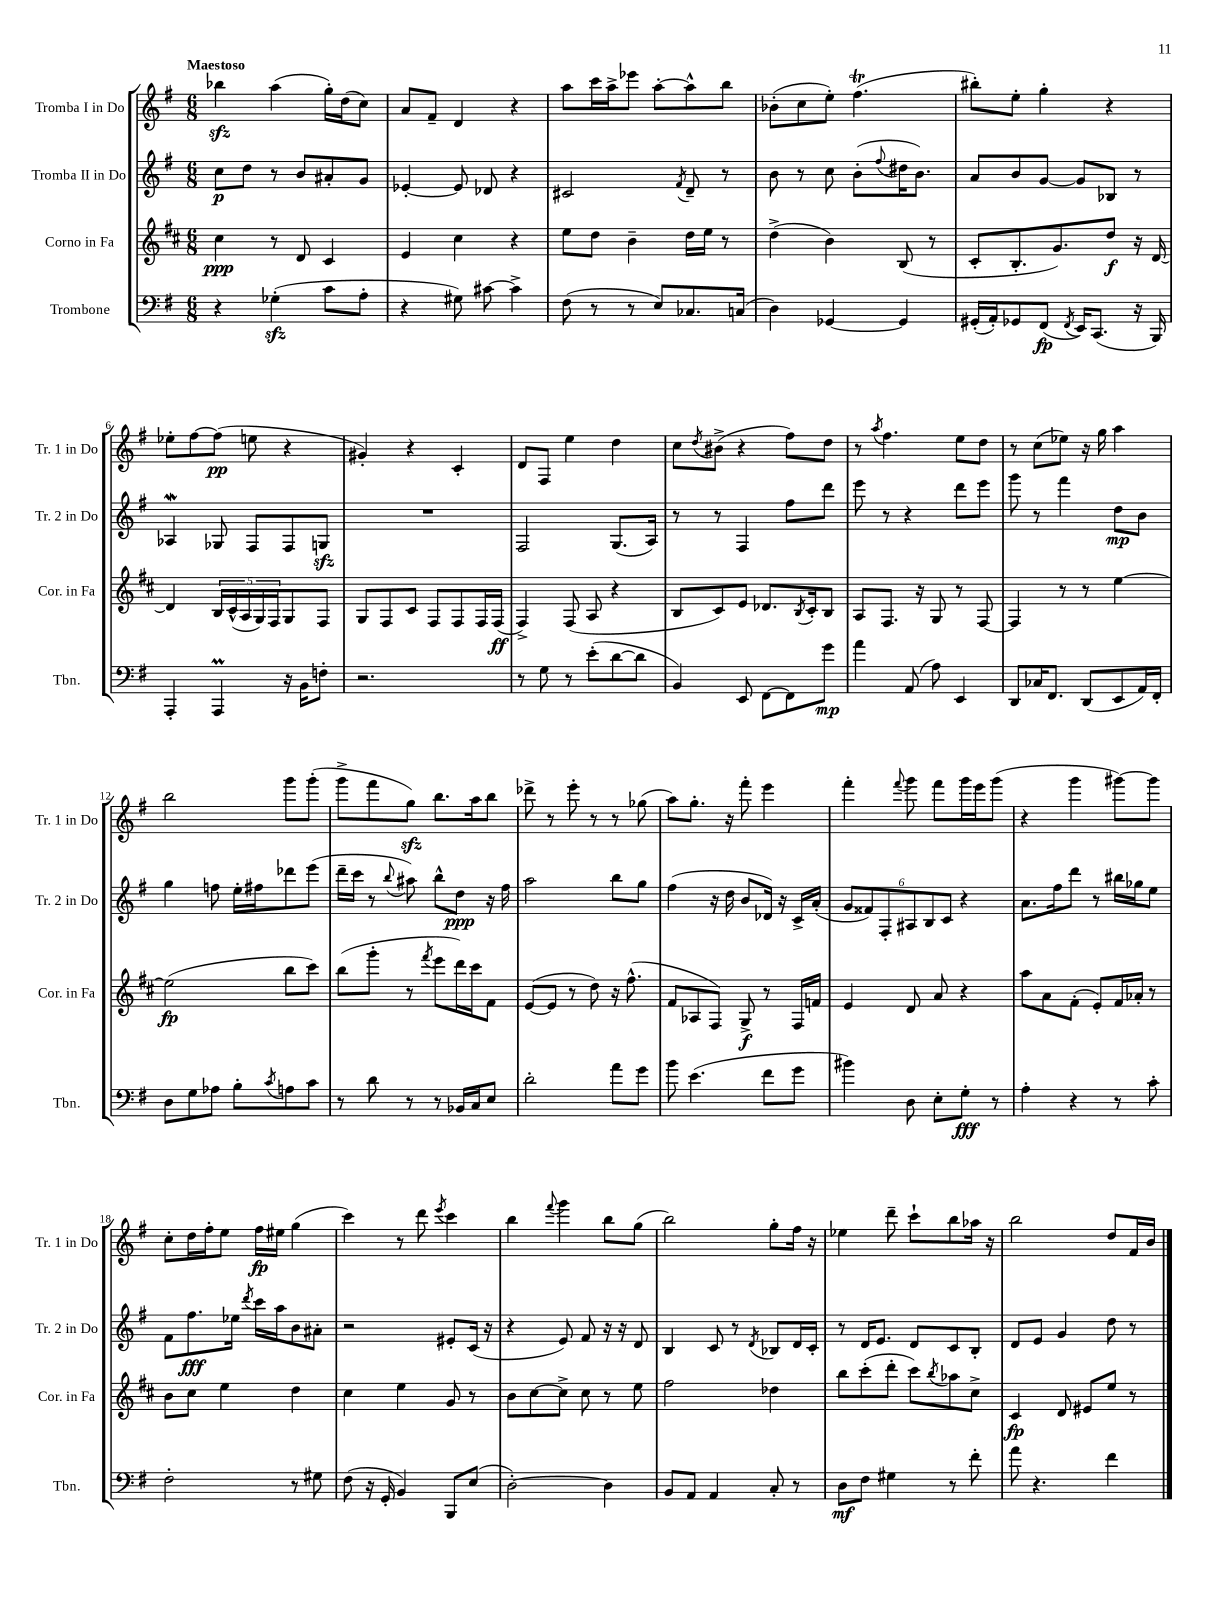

**kern	**kern	**kern	**kern
*staff4	*staff3	*staff2	*staff1
*clefF4	*clefG2	*clefG2	*clefG2
*k[f#]	*k[f#c#]	*k[f#]	*k[f#]
*M6/8	*M6/8	*M6/8	*M6/8
4r	4cc#\	8cc\L	4bb-\
.	.	8dd\J	.
(4G-'\	8r	8r	(4aa\
.	8d/	8b/L	.
8c\L	4c#/	8a#'/	16gg'\LL)
.	.	.	(16dd\J
8A'\J	.	8g/J	8cc\J)
=	=	=	=
4r	4e/	[4e-'/	8a/L
.	.	.	8f#~/J
8G#\)	4cc#\	8e-/]	4d/
[8c#\	.	8d-/	.
4c#^\]	4r	4r	4r
=	=	=	=
(8F#\	8ee\L	2c#/	8aa\L
8r	8dd\J	.	16ccc\L
.	.	.	16aa^\J
8r	4b~\	.	8eee-\J
8E/L)	.	.	[8aa'\L
.	.	8qf#/	.
8.C-/	16dd\LL	8d~/	8aa^^\]
.	16ee\JJ	.	.
.	8r	8r	8bb\J
(16C/Jk	.	.	.
=	=	=	=
4D\)	(4dd^\	8b\	(8b-'\L
.	.	8r	8cc\
[4GG-/	4b\)	8cc\	8ee'\J)
.	.	(8b'\L	(4.ff#\
.	.	8qqff#/	.
4GG-/]	(8B/	16dd#\K	.
.	.	8.b\J)	.
.	8r	.	.
=	=	=	=
(16GG#'/LL	8c#'/L	8a/L	8bb#'\L)
16AA'/J)	.	.	.
8GG-/	8.B'/	8b/	8ee'\J
(8FF#/J	.	[8g/J	4gg'\
.	8.g/)	.	.
8qFF#/	.	.	.
16EE/LK)	.	8g/]L	.
(8.CC/J	.	.	.
.	8dd/J	8B-/J	4r
16r	16r	8r	.
16BBB/)	[16d/	.	.
=	=	=	=
4AAA'/	4d/]	4A-/	8ee-'\L
.	.	.	[8ff#\
4AAA/	20B/LL	8G-/	(8ff#\]J
.	(20c#^^/	.	.
.	20A/	.	.
.	.	8F#/L	8ee\
.	20G/)	.	.
.	20F#/J	.	.
16r	8G/	8F#/	4r
16BB\LK	.	.	.
8F'\J	8F#/J	8G/J	.
=	=	=	=
2.r	8G/L	2.r	4g#'/)
.	8F#/	.	.
.	8c#/J	.	4r
.	8F#/L	.	.
.	8F#/	.	4c'/
.	16F#/L	.	.
.	(16F#/JJ	.	.
=	=	=	=
8r	4F#^/)	2F#/	8d/L
8G\	.	.	8F#/J
8r	(8F#/	.	4ee\
(8e'\L	8A/	.	.
[8d\	4r	(8.G/L	4dd\
8d\]J	.	.	.
.	.	16A/Jk)	.
=	=	=	=
4BB/)	8B/L	8r	8cc\L
.	.	.	8qdd/
.	8c#/)	8r	(8b#^\J
8EE/	8e/J	4F#/	4r
[8FF#\L	8.d-/L	.	.
8FF#\]	.	8ff#\L	8ff#\L)
.	8qB/	.	.
.	16c#'/k	.	.
8g\J	8B/J	8ddd\J	8dd\J
=	=	=	=
4a\	8A/L	8eee\	8r
.	.	.	8qaa/
.	8.F#/J	8r	4.ff#\
(8AA/	.	4r	.
.	16r	.	.
8A\)	8G/	.	.
4EE/	8r	8ddd\L	8ee\L
.	[8F#/	8eee\J	8dd\J
=	=	=	=
8DD/L	4F#/]	8ggg\	8r
16C-/K	.	8r	(8cc\L
8.FF#/J	.	.	.
.	8r	4fff#\	8ee-\J)
(8DD/L	8r	.	16r
.	.	.	16gg\
8EE/	[4ee\	8dd\L	4aa\
16AA/L)	.	8b\J	.
16FF#'/JJ	.	.	.
=	=	=	=
8D\L	(2ee\]	4gg\	2bb\
8G\	.	.	.
8A-\J	.	8ff\	.
8B'\L	.	16ee'\LL	.
.	.	16ff#\J	.
8qc/	.	.	.
8A\	8bb\L	8ddd-\	8ggg\L
8c\J	8ccc#\J)	(8eee\J	(8ggg'\J
=	=	=	=
8r	(8bb\L	16ddd~\LL	8ggg^\L
.	.	16ccc\JJ	.
8d\	8ggg'\J	8r	8fff#\
.	.	8qqbb/	.
8r	8r	8aa#\)	8gg\J)
.	8qfff#/	.	.
8r	8eee\L	8bb^^\L	8.bb\L
16BB-/LL	16ddd\L)	8dd\J	.
16C/J	16ccc#\J	.	16aa\k
8E/J	8f#\J	16r	8bb\J
.	.	16ff#\	.
=	=	=	=
2d'\	([8e/L	2aa\	8ddd-^\
.	8e/]J	.	8r
.	8r	.	8eee'\
.	8dd\)	.	8r
8a\L	16r	8bb\L	8r
.	(8.ff#^^\	.	.
8g\J	.	8gg\J	(8gg-\
=	=	=	=
8b\	8f#/L	(4ff#\	8aa\L)
(4.e\	8A-/	.	8.gg'\J
.	8F#/J)	16r	.
.	.	16dd\	16r
.	8G^/	8b/L	8fff#'\
8f#\L	8r	16d-/Jk)	4eee\
.	.	16r	.
8g\J	16F#/LL	16c^/LL	.
.	16f/JJ	(16a'/JJ	.
=	=	=	=
4b#\)	4e/	12g/L	4fff#'\
.	.	12f##/)	.
.	.	12F#'/	.
.	.	.	8qqfff#/
8D\	8d/	12A#/	8ggg\
.	.	12B/	.
8E'\L	8a/	.	8fff#\L
.	.	12c/J	.
8G'\J	4r	4r	16ggg\L
.	.	.	16eee\J
8r	.	.	(8ggg\J
=	=	=	=
4A'\	8aa\L	8.a\L	4r
.	8a\	.	.
.	.	16ff#\k	.
4r	(8f#'\J	8ddd\J	4ggg\
.	8e'/L)	8r	.
8r	16f#/L	16bb#\LL	[8ggg#\L)
.	16a-'/JJ	16gg-\J	.
8c'\	8r	8ee\J	8ggg#\]J
=	=	=	=
2F#'\	8b\L	8f#\L	8cc'\L
.	8cc#\J	8.ff#\	16dd\L
.	.	.	16ff#'\J
.	4ee\	.	8ee\J
.	.	16ee-\Jk	.
.	.	8qddd/	.
.	.	16ccc\LL	16ff#\LL
.	.	16aa\J	16ee#\JJ
8r	4dd\	8b\	(4gg\
8G#\	.	8a#'\J	.
=	=	=	=
(8F#\	4cc#\	2r	4ccc\)
16r	.	.	.
16GG'/	.	.	.
4BB/)	4ee\	.	8r
.	.	.	8ddd\
.	.	.	8qeee/
8BBB/L	8g/	8e#'/L	4ccc\
(8E/J	8r	(16c/Jk	.
.	.	16r	.
=	=	=	=
[2D'\)	8b\L	4r	4bb\
.	[8cc#\	.	.
.	.	.	8qqfff#/
.	8cc#^\]J	8e/)	4ggg\
.	8cc#\	8f#/	.
4D\]	8r	16r	8bb\L
.	.	16r	.
.	8ee\	8d/	(8gg\J
=	=	=	=
8BB/L	2ff#\	4B/	2bb\)
8AA/J	.	.	.
4AA/	.	8c/	.
.	.	8r	.
.	.	8qd/	.
8C'/	4dd-\	8B-/L	8gg'\L
8r	.	16d/L	16ff#\Jk
.	.	16c'/JJ	16r
=	=	=	=
8D\L	8bb\L	8r	4ee-\
8F#\J	(8ccc#'\	16d/LK	.
.	.	8.e/J	.
4G#\	8ddd'\J	.	8ddd~\
.	8ccc#\L)	8d/L	8ccc`\L
.	8qbb/	.	.
8r	8aa-\	8c/	8bb\
8f#'\	8cc#^\J	8B'/J	16aa-\Jk
.	.	.	16r
=	=	=	=
8a\	4c#/	8d/L	2bb\
4.r	.	8e/J	.
.	8d/	4g/	.
.	8e#/L	.	.
4f#\	8ee/J	8dd\	8dd/L
.	8r	8r	16f#/L
.	.	.	16b/JJ
==	==	==	==
*-	*-	*-	*-
